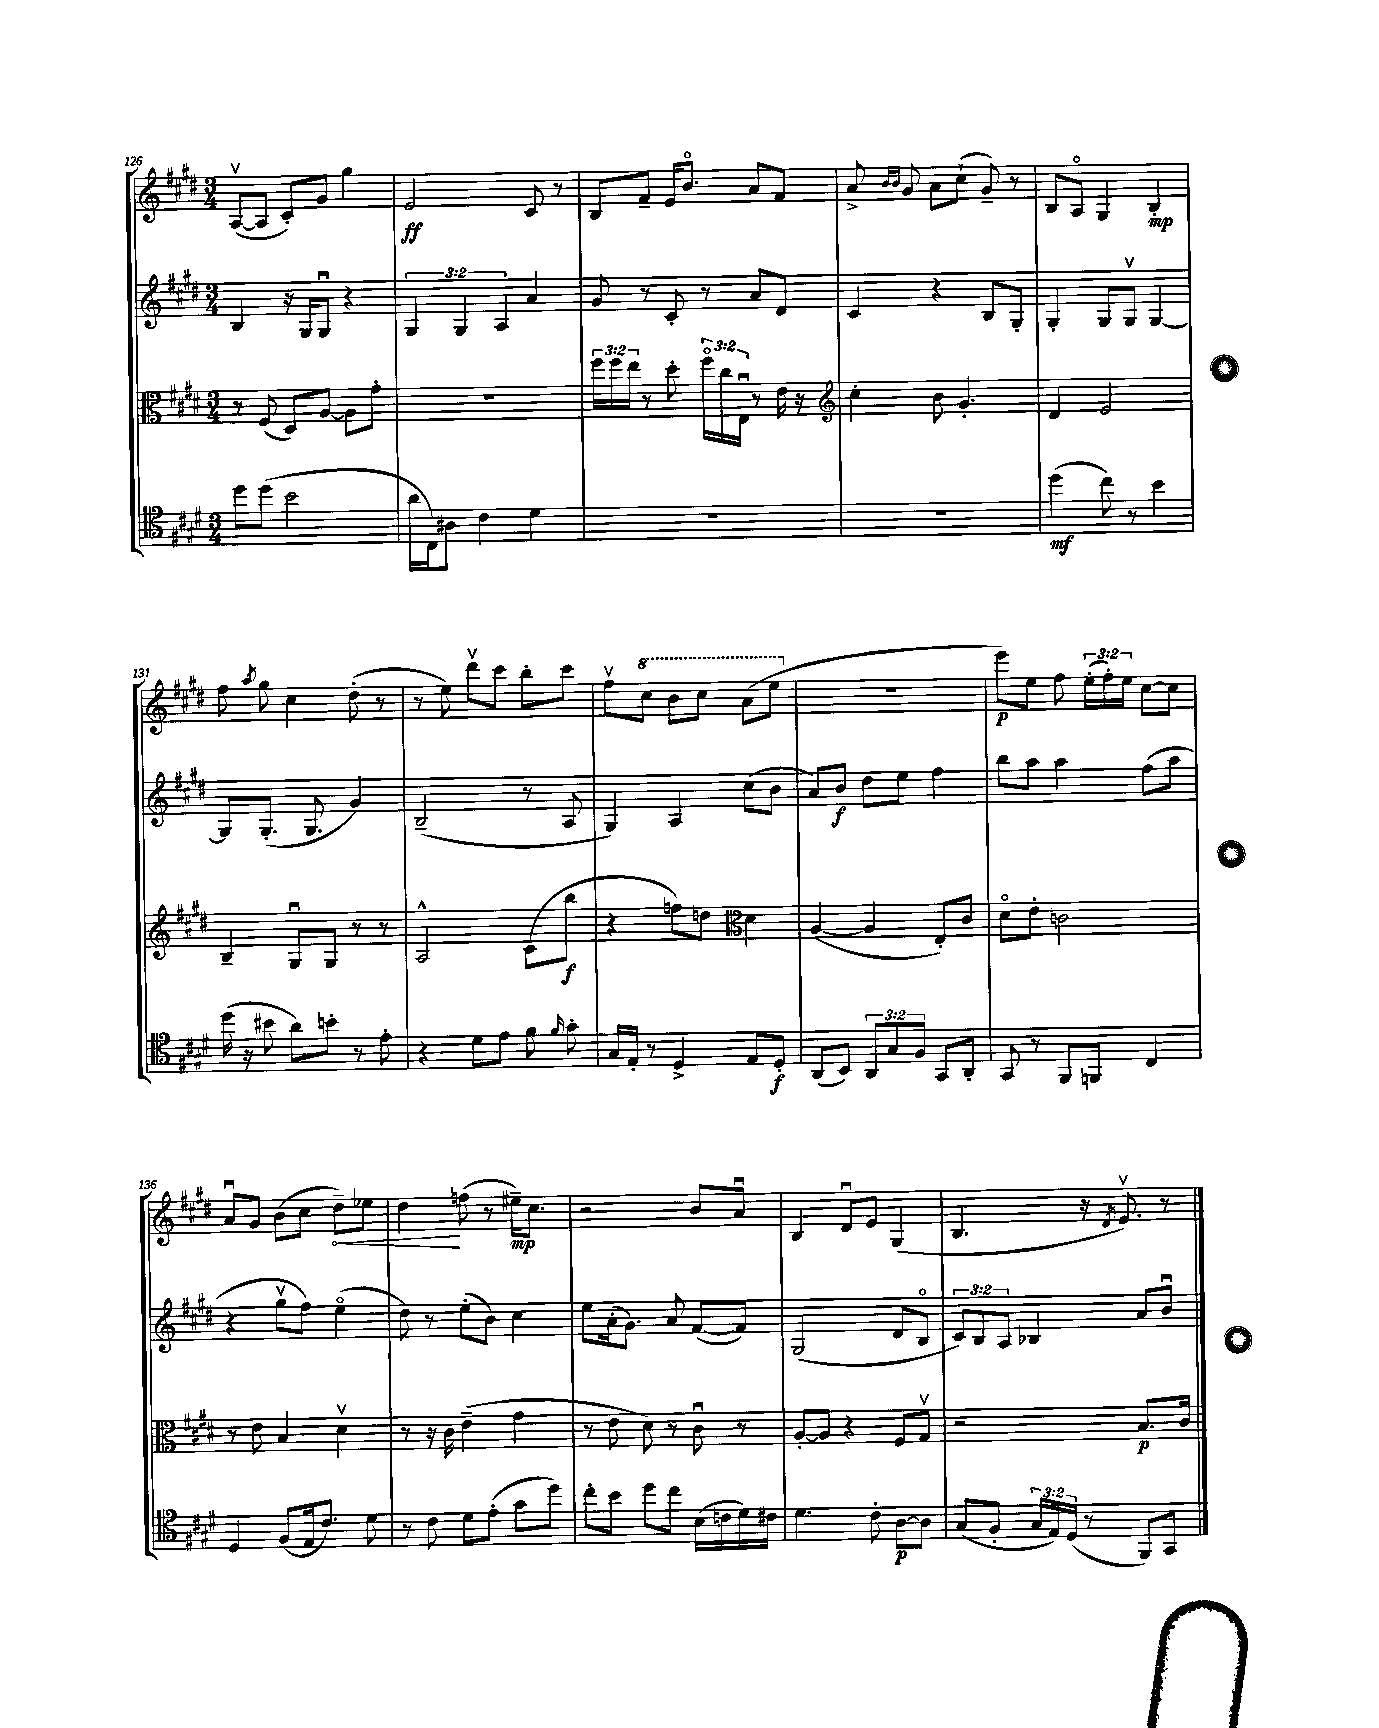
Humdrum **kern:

**kern	**dynam	**kern	**dynam	**kern	**dynam	**kern	**dynam
*part4	*part4	*part3	*part3	*part2	*part2	*part1	*part1
*staff4	*staff4	*staff3	*staff3	*staff2	*staff2	*staff1	*staff1
*clefC4	*	*clefC3	*	*clefG2	*	*clefG2	*
*k[f#c#g#d#]	*	*k[f#c#g#d#]	*	*k[f#c#g#d#]	*	*k[f#c#g#d#]	*
*M3/4	*	*M3/4	*	*M3/4	*	*M3/4	*
=126	=126	=126	=126	=126	=126	=126	=126
8dd#\L	.	8r	.	4B/	.	([8Av/L	.
(8dd#\J	.	(8F#/	.	.	.	8A/J]	.
2b\	.	8D#/L)	.	16r	.	8c#'/L)	.
.	.	.	.	16G#/KL	.	.	.
.	.	[8A/J	.	8G#u/J	.	8g#/J	.
.	.	8A\L]	.	4r	.	4gg#\	.
.	.	8g#'\J	.	.	.	.	.
=127	=127	=127	=127	=127	=127	=127	=127
16a\LL	.	2.r	.	6G#/	.	2e/	ff
16C#\J)	.	.	.	.	.	.	.
8A#X\J	.	.	.	.	.	.	.
.	.	.	.	6G#/	.	.	.
4c#\	.	.	.	.	.	.	.
.	.	.	.	6A/	.	.	.
4d#\	.	.	.	4a/	.	8c#/	.
.	.	.	.	.	.	8r	.
=128	=128	=128	=128	=128	=128	=128	=128
2.r	.	24ff#\LL	.	8g#/	.	8B/L	.
.	.	24ff#\	.	.	.	.	.
.	.	24ee\JJ	.	.	.	.	.
.	.	8r	.	8r	.	8f#~/J	.
.	.	8dd#'\	.	8c#'/	.	16e/KL	.
.	.	.	.	.	.	8.b/J	.
.	.	24ff#\LL	.	8r	.	.	.
.	.	24cc#\	.	.	.	.	.
.	.	24Eu\JJ	.	.	.	.	.
.	.	8r	.	8a/L	.	8a/L	.
.	.	16e\	.	8d#/J	.	8f#/J	.
.	.	16r	.	.	.	.	.
=129	=129	=129	=129	=129	=129	=129	=129
*	*	*clefG2	*	*	*	*	*
2.r	.	4cc#'\	.	4c#/	.	8a^/	.
.	.	.	.	.	.	16qqb/LL	.
.	.	.	.	.	.	16qqb/JJ	.
.	.	.	.	.	.	8g#/	.
.	.	8b\	.	4r	.	8a\L	.
.	.	4.g#'/	.	.	.	(8cc#`\J	.
.	.	.	.	8B/L	.	8g#~/)	.
.	.	.	.	8G#'/J	.	8r	.
=130	=130	=130	=130	=130	=130	=130	=130
(4dd#\	mf	4d#/	.	4G#'/	.	8B/L	.
.	.	.	.	.	.	8A/J	.
8cc#\)	.	2e/	.	8G#/L	.	4G#/	.
8r	.	.	.	8G#v/J	.	.	.
4b\	.	.	.	[4G#/	.	4B'/	mp
!!LO:LB:g=z
=131	=131	=131	=131	=131	=131	=131	=131
(16dd#\	.	4B~/	.	8G#/L]	.	8ff#\	.
16r	.	.	.	.	.	.	.
.	.	.	.	.	.	8qaa/	.
8b#X\	.	.	.	(8.G#'/J	.	8gg#\	.
8a\L)	.	8G#u/L	.	.	.	4cc#\	.
.	.	.	.	8.G#/	.	.	.
8bn'\J	.	8G#/J	.	.	.	.	.
8r	.	8r	.	4g#/)	.	(8dd#'\	.
8e'\	.	8r	.	.	.	8r	.
=132	=132	=132	=132	=132	=132	=132	=132
4r	.	2A^^/	.	(2B~/	.	8r	.
.	.	.	.	.	.	8ee\)	.
8d#\L	.	.	.	.	.	8ddd#v\L	.
8e\J	.	.	.	.	.	8ccc#\J	.
8f#\	.	(8c#\L	.	8r	.	8bb'\L	.
16qqf#/	.	.	.	.	.	.	.
8g#'\	.	8bb\J	f	8A/	.	8ccc#\J	.
=133	=133	=133	=133	=133	=133	=133	=133
16G#/LL	.	4r	.	4G#/)	.	8ff#v\L	.
16E'/JJ	.	.	.	.	.	.	.
*	*	*	*	*	*	*8va	*
8r	.	.	.	.	.	8ccc#\J	.
4D#^/	.	8ffn\L)	.	4A/	.	8bb\L	.
.	.	8ddn\J	.	.	.	8ccc#\J	.
*	*	*clefC3	*	*	*	*	*
8E/L	.	4d#\	.	(8cc#\L	.	(8aa\L	.
8D#'/J	f	.	.	8b\J	.	8eee\J	.
=134	=134	=134	=134	=134	=134	=134	=134
*	*	*	*	*	*	*X8va	*
(8AA/L	.	([4A/	.	8a/L)	.	2.r	.
8BB/J)	.	.	.	8b/J	f	.	.
12AA/L	.	4A/]	.	8dd#\L	.	.	.
12G#/	.	.	.	.	.	.	.
.	.	.	.	8ee\J	.	.	.
12F#/J	.	.	.	.	.	.	.
8GG#/L	.	8E'/L)	.	4ff#\	.	.	.
8AA'/J	.	8c#/J	.	.	.	.	.
=135	=135	=135	=135	=135	=135	=135	=135
8GG#/	.	8d#\L	.	8bb\L	.	8eee\L)	p
8r	.	8e'\J	.	8aa\J	.	8ee\J	.
8FF#/L	.	2cn\	.	4aa\	.	8ff#\	.
8FFn/J	.	.	.	.	.	(24ee'\LL	.
.	.	.	.	.	.	24ff#'\)	.
.	.	.	.	.	.	24ee\JJ	.
4C#/	.	.	.	(8ff#\L	.	[8cc#\L	.
.	.	.	.	8aa\J	.	8cc#\J]	.
!!LO:LB:g=z
=136	=136	=136	=136	=136	=136	=136	=136
4D#/	.	8r	.	4r	.	8au/L	.
.	.	8e\	.	.	.	8g#/J	.
(8F#/L	.	4B/	.	8gg#v\L	.	(8b\L	.
16E/k	.	.	.	8ff#\J)	.	8cc#\J	.
8.c#/J)	.	.	.	.	.	.	.
!	!	!	!	!	!	!	!LO:HP:b
.	.	4d#v\	.	(4ee\	.	8dd#~\L)	<
8d#\	.	.	.	.	.	8ee-X\J	.
=137	=137	=137	=137	=137	=137	=137	=137
8r	.	8r	.	8dd#\)	.	4dd#\	.
8c#\	.	16r	.	8r	.	.	.
.	.	16c#\	.	.	.	.	.
8d#\L	.	(4e~\	.	(8ee'\L	.	(8ffn\	[
(8e'\J	.	.	.	8b\J)	.	8r	.
8g#\L	.	4g#\	.	4cc#\	.	16ee#X~\KL)	mp
.	.	.	.	.	.	8.cc#\J	.
8dd#\J)	.	.	.	.	.	.	.
=138	=138	=138	=138	=138	=138	=138	=138
8cc#'\L	.	8r	.	8ee\L	.	2r	.
8b\J	.	8e\	.	(16a'\k	.	.	.
.	.	.	.	8.g#\J)	.	.	.
8dd#\L	.	8d#\)	.	.	.	.	.
8cc#\J	.	8r	.	8a/	.	.	.
(16B\LL	.	8c#u\	.	([8f#/L	.	8b/L	.
16cn\	.	.	.	.	.	.	.
16d#\)	.	8r	.	8f#/J])	.	8au/J	.
16c#X\JJ	.	.	.	.	.	.	.
=139	=139	=139	=139	=139	=139	=139	=139
4.d#\	.	[8A'/L	.	(2G#/	.	4B/	.
.	.	8A/J]	.	.	.	.	.
.	.	4r	.	.	.	8d#u/L	.
8c#'\	.	.	.	.	.	8e/J	.
[8A\L	p	8F#/L	.	8d#/L	.	(4G#/	.
8A\J]	.	8G#v/J	.	8B/J	.	.	.
=140	=140	=140	=140	=140	=140	=140	=140
(8G#/L	.	2r	.	12c#/L)	.	4.B/	.
.	.	.	.	12B/	.	.	.
8F#'/J	.	.	.	.	.	.	.
.	.	.	.	12A/J	.	.	.
24G#/LL	.	.	.	4B-X/	.	.	.
24E/)	.	.	.	.	.	.	.
(24D#/JJ	.	.	.	.	.	.	.
8r	.	.	.	.	.	16r	.
.	.	.	.	.	.	8qd#/	.
.	.	.	.	.	.	8.ev/)	.
8FF#/L)	.	8.B/L	p	8a/L	.	.	.
8GG#/J	.	.	.	8bu/J	.	8r	.
.	.	16c#/Jk	.	.	.	.	.
==	==	==	==	==	==	==	==
*-	*-	*-	*-	*-	*-	*-	*-
